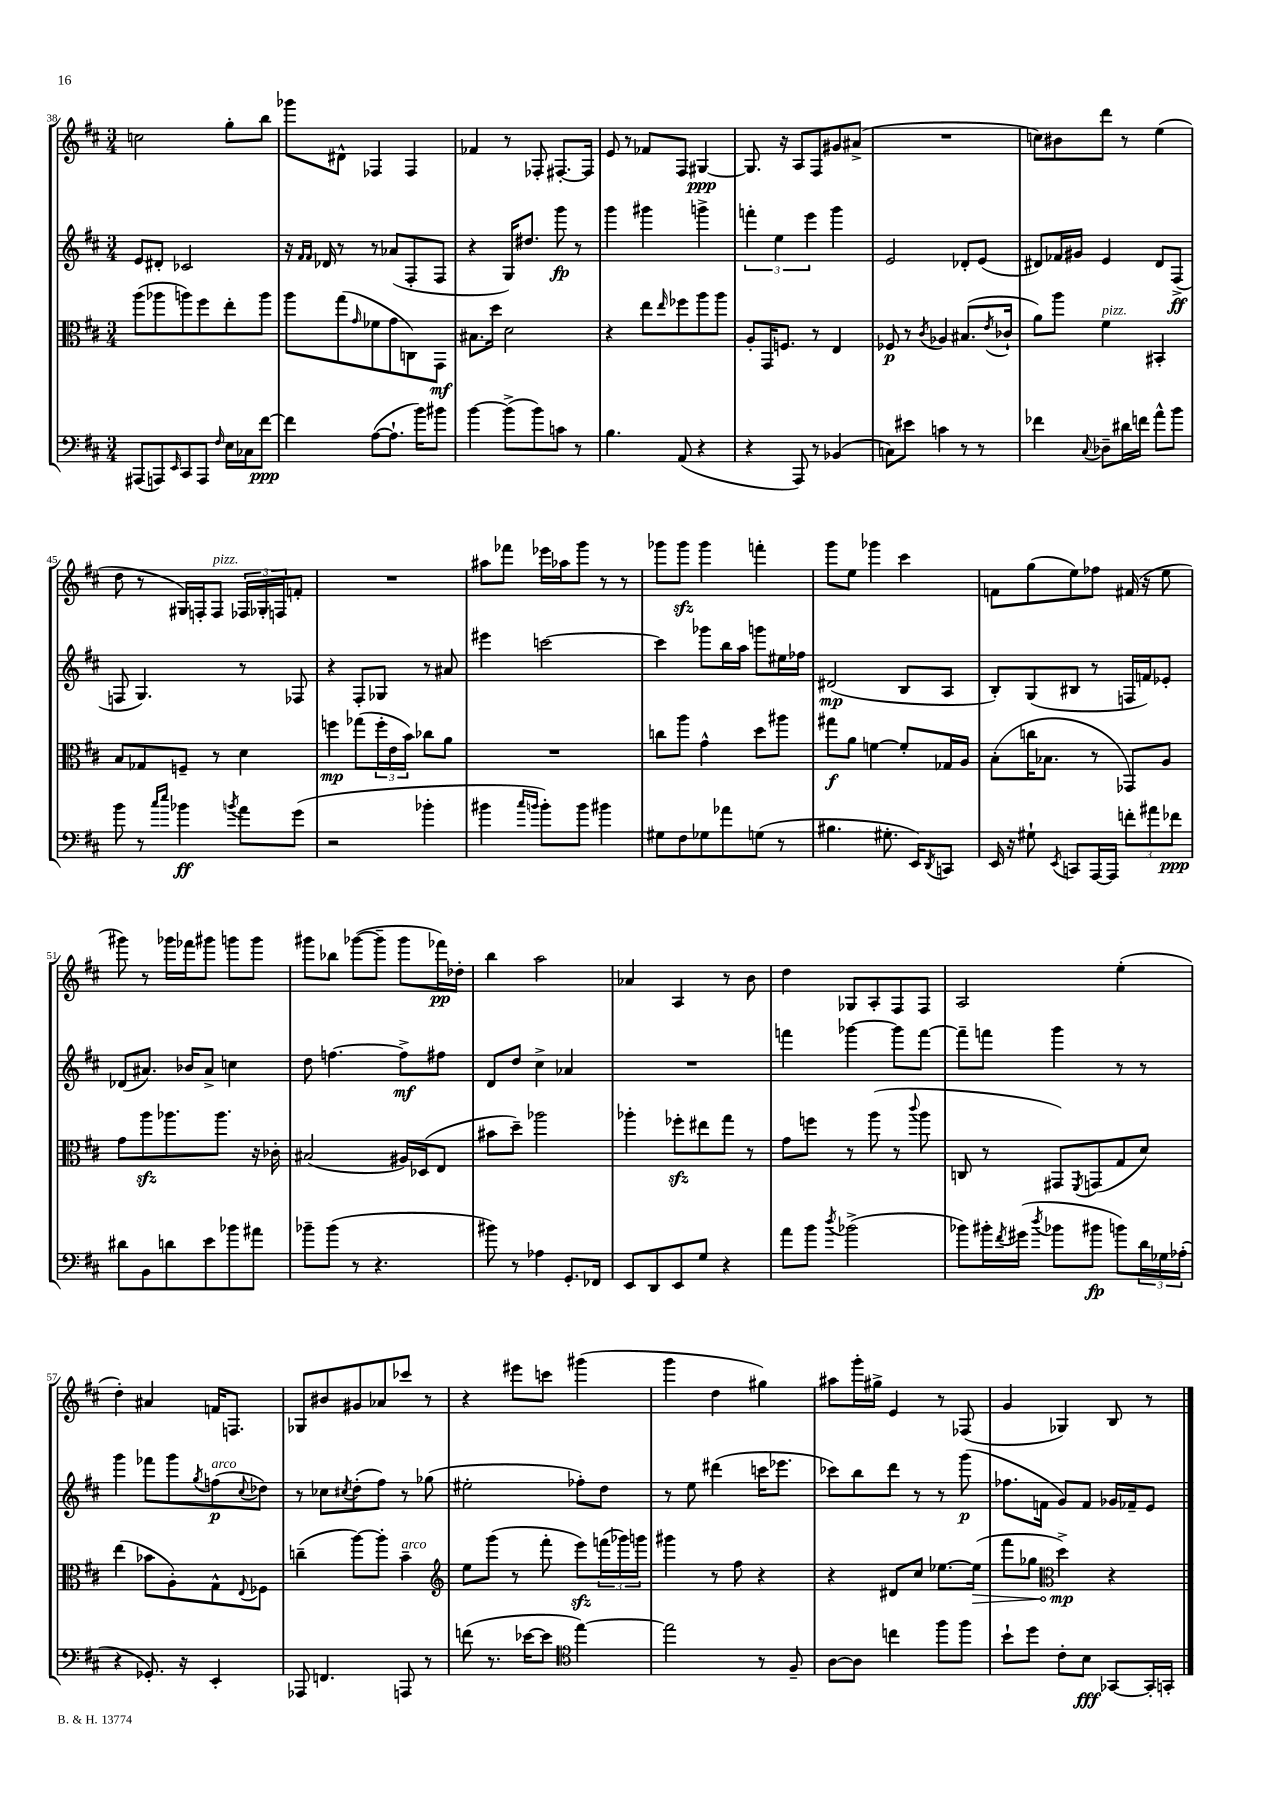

**kern	**dynam	**kern	**dynam	**kern	**dynam	**kern	**dynam
*part4	*part4	*part3	*part3	*part2	*part2	*part1	*part1
*staff4	*staff4	*staff3	*staff3	*staff2	*staff2	*staff1	*staff1
*clefF4	*	*clefC3	*	*clefG2	*	*clefG2	*
*k[f#c#]	*	*k[f#c#]	*	*k[f#c#]	*	*k[f#c#]	*
*M3/4	*	*M3/4	*	*M3/4	*	*M3/4	*
=38	=38	=38	=38	=38	=38	=38	=38
(8AAA#X/L	.	(8aa\L	.	8e/L	.	2ccn\	.
8AAAn/)	.	8aa-X\	.	8d#X'/J	.	.	.
16qqEE/	.	.	.	.	.	.	.
8CC#/	.	8aan\)	.	2c-X/	.	.	.
8AAA/J	.	8ff#\	.	.	.	.	.
16qqF#/	.	.	.	.	.	.	.
16E\LL	.	8ee'\	.	.	.	8gg'\L	.
16C-X\J	.	.	.	.	.	.	.
[8f#\J	ppp	8aa\J	.	.	.	8bb\J	.
=39	=39	=39	=39	=39	=39	=39	=39
4f#\]	.	8aa\L	.	16r	.	8ggg-X\L	.
.	.	.	.	16qqf#/LL	.	.	.
.	.	.	.	16qqf#/JJ	.	.	.
.	.	.	.	16d-X/	.	.	.
.	.	(8gg\	.	8r	.	8d#X^^\J	.
.	.	16qqg/	.	.	.	.	.
([8A\L	.	8f-X\	.	8r	.	4F-X/	.
8.A`\J]	.	8g\	.	(8a-X/L	.	.	.
.	.	8Cn\)	.	8F#'/	.	4F-/	.
16b\KL)	.	.	.	.	.	.	.
8b#X\J	.	8GG\J	mf	8F#/J	.	.	.
=40	=40	=40	=40	=40	=40	=40	=40
[4b\	.	8.B#X\L	.	4r	.	4f-X/	.
.	.	16dd\Jk	.	.	.	.	.
(8b^\L]	.	2d\	.	16G/KL)	.	8r	.
.	.	.	.	8.dd#X/J	.	.	.
8b\)	.	.	.	.	.	8F-X'/	.
8cn\J	.	.	.	8ggg\	fp	[8.F#X'/L	.
8r	.	.	.	8r	.	.	.
.	.	.	.	.	.	16F#/Jk]	.
=41	=41	=41	=41	=41	=41	=41	=41
4.B\	.	4r	.	4ggg\	.	8e/	.
.	.	.	.	.	.	8r	.
.	.	8ee\L	.	4ggg#X\	.	8f-X/L	.
.	.	16qqee/	.	.	.	.	.
(8AA/	.	8ff-X\	.	.	.	8F#/J	.
4r	.	8aa\	.	4gggn^\	.	[4G#X/	ppp
.	.	8aa\J	.	.	.	.	.
=42	=42	=42	=42	=42	=42	=42	=42
4r	.	8A'/L	.	6fffn'\	.	8.G#/]	.
.	.	16GG/K	.	.	.	.	.
.	.	.	.	6ee\	.	.	.
.	.	8.Fn/J	.	.	.	16r	.
8AAA/)	.	.	.	.	.	8A/L	.
.	.	.	.	6eee\	.	.	.
8r	.	8r	.	.	.	8F#/	.
(4BB-X/	.	4E/	.	4ggg\	.	8g#X/	.
.	.	.	.	.	.	(8a#X^/J	.
=43	=43	=43	=43	=43	=43	=43	=43
8Cn\L)	.	8F-X/	p	2e/	.	2.r	.
8e#X\J	.	8r	.	.	.	.	.
.	.	8qc#/	.	.	.	.	.
4cn\	.	4A-X/	.	.	.	.	.
8r	.	(8.B#X/L	.	8d-X'/L	.	.	.
8r	.	.	.	(8e/J	.	.	.
.	.	8qe/	.	.	.	.	.
.	.	16c-X`/Jk	.	.	.	.	.
=44	=44	=44	=44	=44	=44	=44	=44
4f-X\	.	8a\L)	.	8d#X/L)	.	8ccn\L)	.
.	.	8aa\J	.	16f-X/L	.	8b#X\	.
.	.	.	.	16g#X/JJ	.	.	.
8qqC#/	.	.	.	.	.	.	.
!	!	!LO:TX:a:i:t=pizz.	!	!	!	!	!
8D-X~\L	.	4f#\	.	4e/	.	8ddd\J	.
16d#X\L	.	.	.	.	.	8r	.
16fn\JJ	.	.	.	.	.	.	.
8a^^\L	.	4BB#X'/	.	8d#/L	.	(4ee\	.
8b\J	.	.	.	(8F#^/J	ff	.	.
!!LO:LB:g=z
=45	=45	=45	=45	=45	=45	=45	=45
8b\	.	8B/L	.	8Fn/	.	8dd\	.
8r	.	8G-X/	.	4.G/)	.	8r	.
16qqcc#/LL	.	.	.	.	.	.	.
16qqee/JJ	.	.	.	.	.	.	.
4b-X\	ff	8Fn~/J	.	.	.	16G#X/LL)	.
.	.	.	.	.	.	16Fn'/J	.
!	!	!	!	!	!	!LO:TX:a:i:t=pizz.	!
.	.	8r	.	.	.	8F/J	.
8qbn/	.	.	.	.	.	.	.
8a\L	.	4d\	.	8r	.	24F-X/LL	.
.	.	.	.	.	.	24G-X'/	.
.	.	.	.	.	.	24Fn/J	.
(8g\J	.	.	.	8F-X/	.	8fn'/J	.
=46	=46	=46	=46	=46	=46	=46	=46
2r	.	4ffn\	mp	4r	.	2.r	.
.	.	(8gg-X\L	.	8F#'/L	.	.	.
.	.	24ff'\L	.	8G-X/J	.	.	.
.	.	24e\	.	.	.	.	.
.	.	24b\JJ)	.	.	.	.	.
4b-X'\	.	8cc-X\L	.	8r	.	.	.
.	.	8a\J	.	8a#X/	.	.	.
=47	=47	=47	=47	=47	=47	=47	=47
4b#X\	.	2.r	.	4eee#X\	.	8aa#X\L	.
.	.	.	.	.	.	8fff-X\J	.
16qqcc#/LL	.	.	.	.	.	.	.
16qqbn/JJ	.	.	.	.	.	.	.
8b'\L)	.	.	.	[2cccn\	.	16eee-X\LL	.
.	.	.	.	.	.	16aa-X\J	.
8b\J	.	.	.	.	.	8ggg\J	.
4b#X\	.	.	.	.	.	8r	.
.	.	.	.	.	.	8r	.
=48	=48	=48	=48	=48	=48	=48	=48
8G#X\L	.	8ccn\L	.	4ccc\]	.	8ggg-X\L	.
8F#\	.	8aa\J	.	.	.	8ggg-zz\J	.
8G-X\	.	4g^^\	.	8ggg-X\L	.	4ggg-\	.
8a-X\	.	.	.	16bb\L	.	.	.
.	.	.	.	16aa\JJ	.	.	.
(8Gn\J	.	8dd\L	.	8gggn\L	.	4fffn'\	.
8r	.	8aa#X\J	.	16ee#X\L	.	.	.
.	.	.	.	16ff-X\JJ	.	.	.
=49	=49	=49	=49	=49	=49	=49	=49
4.B#X\	.	8gg#X\L	f	(2d#X/	mp	8ggg\L	.
.	.	8a\J	.	.	.	8ee\J	.
.	.	[4fn\	.	.	.	4ggg-X\	.
8.G#X'\	.	.	.	.	.	.	.
.	.	8f'/L]	.	8B/L	.	4ccc#\	.
16EE/KL)	.	.	.	.	.	.	.
8qDD/	.	.	.	.	.	.	.
8CCn/J	.	16G-X/L	.	8A/J	.	.	.
.	.	16A/JJ	.	.	.	.	.
=50	=50	=50	=50	=50	=50	=50	=50
16EE/	.	(8B'\L	.	8B'/L)	.	8fn\L	.
16r	.	.	.	.	.	.	.
8G#X`\	.	16ccn\K	.	(8G/	.	(8gg\	.
.	.	8.B-X\J	.	.	.	.	.
8qEE/	.	.	.	.	.	.	.
8CCn/L	.	.	.	8B#X/J	.	8ee\)	.
[16AAA/L	.	8r	.	8r	.	8ff-X\J	.
16AAA/JJ]	.	.	.	.	.	.	.
12fn'\L	.	8GG-X/L)	.	16Fn/LL	.	(16f#X/	.
.	.	.	.	16fn/J)	.	16r	.
12a#X\	.	.	.	.	.	.	.
.	.	8A/J	.	8e-X'/J	.	8ee\	.
12f-X\J	ppp	.	.	.	.	.	.
!!LO:LB:g=z
=51	=51	=51	=51	=51	=51	=51	=51
8d#X\L	.	8g\L	.	(8d-X/L	.	8ggg#X\)	.
8BB\	.	8aazz\	.	8.a#X/J)	.	8r	.
8dn\	.	8.aa-X\	.	.	.	16ggg-X\LL	.
.	.	.	.	16b-X/KL	.	16fff-X\J	.
8e\	.	.	.	8a#^/J	.	8ggg#X\J	.
.	.	8.aa-\J	.	.	.	.	.
8b-X\	.	.	.	4ccn\	.	8gggn\L	.
8a#X\J	.	16r	.	.	.	8ggg\J	.
.	.	16c-X'\	.	.	.	.	.
=52	=52	=52	=52	=52	=52	=52	=52
8b-X~\L	.	(2B#X/	.	8dd\	.	8ggg#X\L	.
(8b-\J	.	.	.	[4.ffn\	.	8bb-X\J	.
8r	.	.	.	.	.	([8ggg-X\L	.
4.r	.	.	.	.	.	8ggg-~\J]	.
.	.	16A#X/LL)	.	8ff^\L]	mf	8ggg-\L	.
.	.	(16D-X/J	.	.	.	.	.
.	.	8E/J	.	8ff#X\J	.	16fff-X\L)	pp
.	.	.	.	.	.	16dd-X'\JJ	.
=53	=53	=53	=53	=53	=53	=53	=53
8b#X\)	.	8b#X\L	.	8d/L	.	4bb\	.
8r	.	8dd~\J)	.	8dd/J	.	.	.
4A-X\	.	2aa-X\	.	4cc#^\	.	2aa\	.
8.GG'/L	.	.	.	4a-X/	.	.	.
16FF-X/Jk	.	.	.	.	.	.	.
=54	=54	=54	=54	=54	=54	=54	=54
8EE/L	.	4aa-X'\	.	2.r	.	4a-X/	.
8DD/	.	.	.	.	.	.	.
8EE/	.	8ff-Xzz'\L	.	.	.	4A/	.
8G/J	.	8ee#X\	.	.	.	.	.
4r	.	8gg\J	.	.	.	8r	.
.	.	8r	.	.	.	8b\	.
=55	=55	=55	=55	=55	=55	=55	=55
8a\L	.	8g\L	.	4fffn\	.	4dd\	.
8b\J	.	8ffn\J	.	.	.	.	.
8qdd/	.	.	.	.	.	.	.
(2b-X^\	.	8r	.	[4ggg-X\	.	8G-X/L	.
.	.	(8aa\	.	.	.	8A'/	.
.	.	8r	.	8ggg-\L]	.	8F#/	.
.	.	8qqccc#/	.	.	.	.	.
.	.	8aa\	.	[8fff\J	.	8F#/J	.
=56	=56	=56	=56	=56	=56	=56	=56
8b-X\L)	.	8Cn/	.	8fff~\L]	.	2A/	.
16b#X'\L	.	8r	.	8fffn\J	.	.	.
8qf#/	.	.	.	.	.	.	.
(16g#X\JJ	.	.	.	.	.	.	.
8qdd/	.	.	.	.	.	.	.
8b-X\L	.	8GG#X/L)	.	4ggg\	.	.	.
.	.	8qFF#/	.	.	.	.	.
8b#X\J	fp	(8GGn/	.	.	.	.	.
8bn\L)	.	8G/	.	8r	.	(4ee'\	.
24d\L	.	8d/J)	.	8r	.	.	.
24G-X\	.	.	.	.	.	.	.
(24A-X'\JJ	.	.	.	.	.	.	.
!!LO:LB:g=z
=57	=57	=57	=57	=57	=57	=57	=57
4r	.	(4ee\	.	4ggg\	.	4dd'\)	.
8.GG-X'/)	.	8b-X\L	.	8fff-X\L	.	4a#X/	.
.	.	8A'\)	.	8ggg\	.	.	.
16r	.	.	.	.	.	.	.
.	.	.	.	8qgg/	.	.	.
!	!	!	!	!LO:TX:a:i:t=arco	!	!	!
4EE'/	.	8G^^\	.	(8ffn\	p	16fn/KL	.
.	.	.	.	.	.	8.Fn/J	.
.	.	8qqE/	.	8qqcc#/	.	.	.
.	.	8F-X\J	.	8dd-X\J)	.	.	.
=58	=58	=58	=58	=58	=58	=58	=58
8AAA-X/	.	(4ccn~\	.	8r	.	8G-X/L	.
4.FFn/	.	.	.	8cc-X\L	.	8b#X/	.
.	.	.	.	8qcc#X/	.	.	.
.	.	[8aa\L)	.	(8dd'\	.	8g#X/	.
.	.	8aa'\J]	.	8ff#\J)	.	8a-X/	.
!	!	!LO:TX:a:i:t=arco	!	!	!	!	!
8AAAn/	.	4b~\	.	8r	.	8ccc-X/J	.
8r	.	.	.	(8gg-X\	.	8r	.
=59	=59	=59	=59	=59	=59	=59	=59
*	*	*clefG2	*	*	*	*	*
(8fn\	.	8ee\L	.	2ee#X'\	.	4r	.
8.r	.	(8ggg\J	.	.	.	.	.
.	.	8r	.	.	.	8eee#X\L	.
[16e-X\KL	.	.	.	.	.	.	.
8e-\J]	.	8fff#'\	.	.	.	8cccn\J	.
*clefC4	*	*	*	*	*	*	*
[4ee\)	.	8eeezz\L)	.	8ff-X'\L)	.	(4ggg#X\	.
.	.	(24fffn\L	.	8dd\J	.	.	.
.	.	24ggg-X\)	.	.	.	.	.
.	.	24gggn\JJ	.	.	.	.	.
=60	=60	=60	=60	=60	=60	=60	=60
2ee\]	.	4ggg#X\	.	8r	.	4ggg\	.
.	.	.	.	8ee\	.	.	.
.	.	8r	.	(4ddd#X\	.	4dd\	.
.	.	8ff#\	.	.	.	.	.
8r	.	4r	.	16cccn\KL	.	4gg#X\)	.
.	.	.	.	8.eee-X\J	.	.	.
8F#~/	.	.	.	.	.	.	.
=61	=61	=61	=61	=61	=61	=61	=61
[8A\L	.	4r	.	8ccc-X\L)	.	8aa#X\L	.
8A\J]	.	.	.	8bb\	.	16ggg'\L	.
.	.	.	.	.	.	16gg#X^\JJ	.
4ccn\	.	8d#X/L	.	8ddd\J	.	4e/	.
.	.	8cc#/J	.	8r	.	.	.
8ff#\L	.	[8.ee-X\L	.	8r	.	8r	.
8ff#\J	.	.	.	(8ggg\	p	(8F-X/	.
!	!	!	!LO:HP:b	!	!	!	!
.	.	(16ee-\Jk]	>	.	.	.	.
=62	=62	=62	=62	=62	=62	=62	=62
8b`\L	.	8fff#\L	.	8.ff-X\L	.	4g/	.
8dd\J	.	8gg-X\J	.	.	.	.	.
.	.	.	.	16fn\Jk	.	.	.
*	*	*clefC3	*	*	*	*	*
8c#'\L	.	4dd^\)	mp	8g/L)	.	4G-X/)	.
8B\J	fff	.	.	8f/J	.	.	.
[8GG-X/L	.	4r	]	16g-X/LL	.	8B/	.
.	.	.	.	16f-X~/J	.	.	.
16GG-'/L]	.	.	.	8e/J	.	8r	.
16GGn'/JJ	.	.	.	.	.	.	.
==	==	==	==	==	==	==	==
*-	*-	*-	*-	*-	*-	*-	*-
